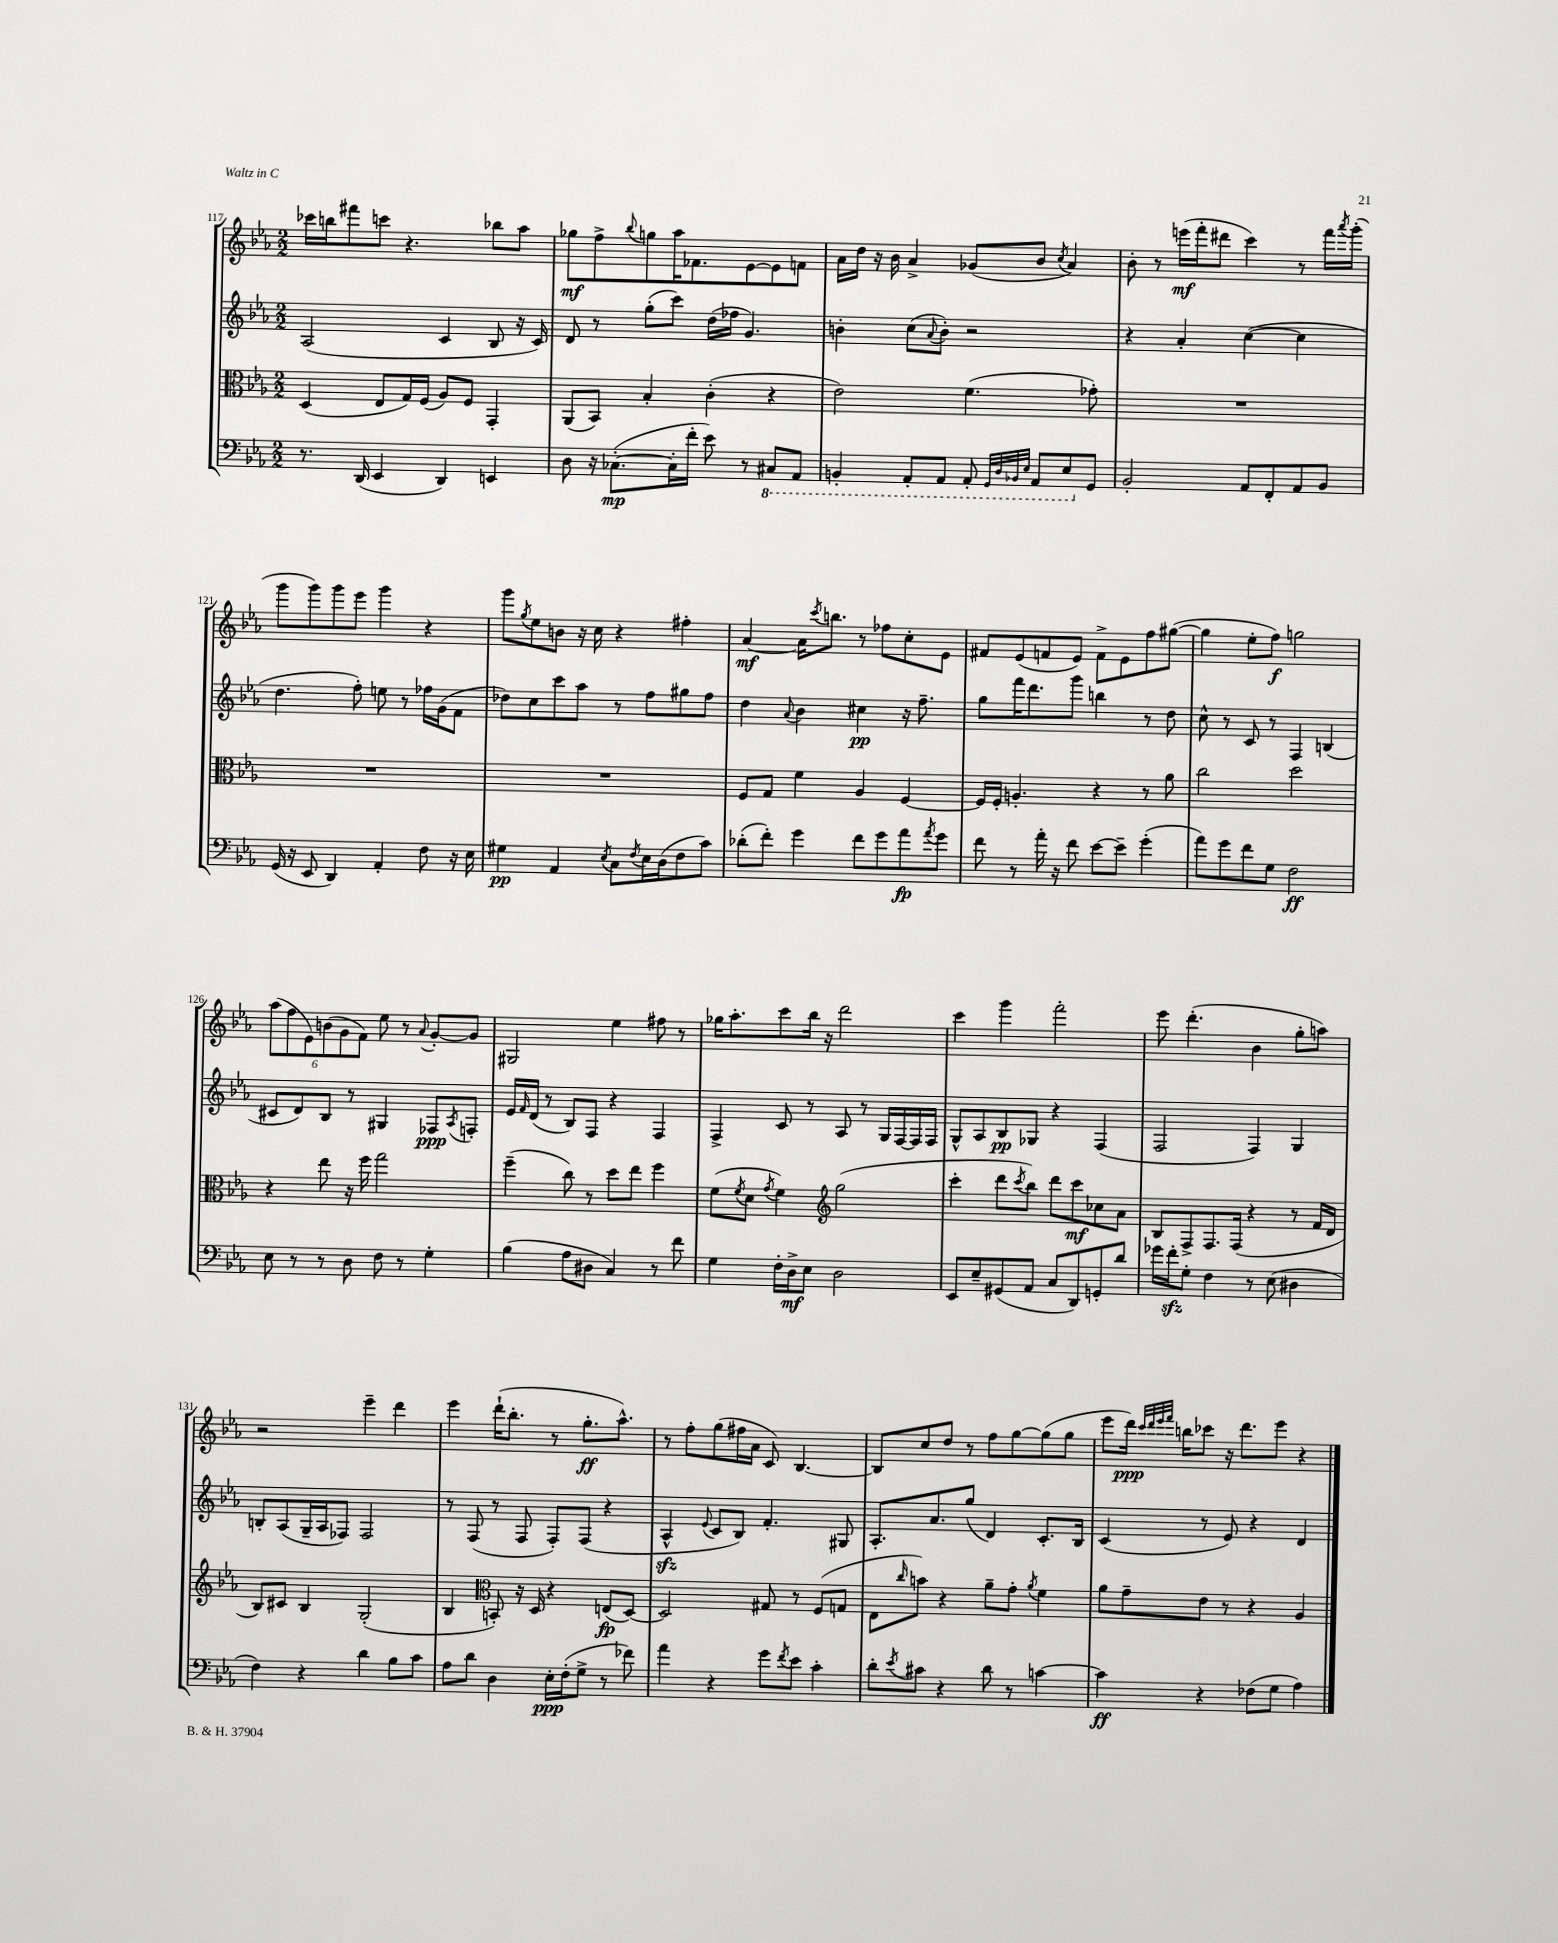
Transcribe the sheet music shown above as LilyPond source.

<<
\new StaffGroup <<
\new Staff = "s0" {
    \clef treble \key ees \major \numericTimeSignature \time 2/2
    ces'''16 b''16 fis'''8 c'''8 r4. bes''8 aes''8 |
    ges''8\mf f''8-> \appoggiatura { bes''8 } g''8 aes''16 fes'8. ees'8~ ees'8 f'8 |
    aes'16 d''16 r16 bes'16 aes'4-> ges'8( bes'8 \acciaccatura { c''8 } aes'4) |
    bes'8-. r8 e'''16\mf( f'''16-. dis'''8 c'''4) r8 f'''16 \acciaccatura { aes'''8 } g'''16-.( |
    g'''8 g'''8) g'''8 ees'''8 g'''4 r4 |
    g'''8 \acciaccatura { g''8 } ees''8 b'8 r16 c''16 r4 fis''4-. |
    aes'4~\mf aes'16 \acciaccatura { c'''8 } b''8. r8 fes''8 c''8-. ees'8 |
    fis'8 ees'8( f'8 ees'8) f'8-> ees'8 f''8 gis''8~( |
    gis''4 ees''8-. f''8\f) g''2 |
    \tuplet 6/4 { aes''8( f''8 ees'8) b'8( g'8 f'8) } ees''8 r8 \appoggiatura { aes'8 } g'8~-. g'8 |
    gis2 ees''4 fis''8 r8 |
    ges''16 aes''8.-. c'''8 bes''16 r16 d'''2 |
    c'''4 g'''4 f'''2-. |
    ees'''8 d'''4.-.( bes'4 g''8-. a''8) |
    r2 ees'''4-- d'''4 |
    ees'''4 d'''16-!( bes''8.-. r8 g''8.-.\ff aes''8.-^) |
    r8 f''8-. g''8( fis''16 aes'16 c'8) bes4.~ |
    bes8 c''8 d''8 r8 f''8 g''8~ g''8( g''8 |
    ees'''8 d'''16\ppp) \grace { c'''32 d'''32 ees'''32 f'''32 } b''16 ces'''8 r16 d'''8. ees'''8 r4 \bar "|." |
}
\new Staff = "s1" {
    \clef treble \key ees \major \numericTimeSignature \time 2/2
    aes2( c'4 bes8 r16 c'16) |
    d'8 r8 g''8-.( c'''8) d''16( fes''16 g'4.) |
    b'4-. c''8( \appoggiatura { aes'8 } b'8-.) r2 |
    r4 aes'4-. c''4~( c''4 |
    d''4. f''8-.) e''8 r8 fes''16 g'16( f'8 |
    des''8) c''8 c'''8 aes''8 r8 f''8 gis''8 f''8 |
    d''4 \appoggiatura { aes'8 } bes'4 cis''4\pp r16 f''8.-- |
    g''8 f'''16 d'''8. g'''8 b''4 r8 d''8 |
    c''8-^ r8 c'8 r8 f4 b4( |
    cis'8 d'8) bes8 r8 gis4 fes8\ppp \acciaccatura { aes8 } f8-. |
    ees'16 \grace { f'16 } d'16( r8 bes8) f8 r4 f4 |
    f4-> c'8 r8 aes8 r8 g16 f16~ f16 f16 |
    g8-^ aes8 bes8\pp ges8 r4 f4( |
    f2 f4) g4 |
    b8-. aes8( g16-- aes16 fes8) fes2 |
    r8 f8( r8 f8 f8-.) f8( r4 |
    aes4-^\sfz \appoggiatura { ees'8 } c'8 bes8) f'4.-. gis8 |
    aes8.-. aes'8. g''8( d'4) c'8.-. bes16 |
    c'4( r8 ees'8) r4 d'4 \bar "|." |
}
\new Staff = "s2" {
    \clef alto \key ees \major \numericTimeSignature \time 2/2
    d4( ees8 g16) f16( aes8) f8 g,4-. |
    aes,8( bes,8) bes4-. c'4-.( r4 |
    ees'2) f'4.( ges'8-.) |
    R1 |
    R1 |
    R1 |
    f8 g8 f'4 aes4 f4~ |
    f16 f16-. a4.-. r4 r8 aes'8 |
    c''2 d''2 |
    r4 ees''8 r16 f''16 g''2 |
    f''4--( c''8) r8 d''8 ees''8 f''4 |
    f'8( \acciaccatura { f'8 } d'8 \acciaccatura { g'8 } f'4) \clef treble g''2( |
    c'''4-. d'''8 \acciaccatura { c'''8 } bes''8) d'''8 c'''8\mf ces''8 aes'8 |
    bes8 f8-> f8. f16( r4 r8 f'16 d'16 |
    bes8) cis'8 bes4 g2-.( |
    bes4 \clef alto b,8-.) r16 d16 r4 e8\fp( d8~) |
    d2 gis8 r8 f8( g8 |
    ees8 \grace { c''16 } b'8) r4 aes'8-- g'8-. \acciaccatura { aes'8 } f'4 |
    aes'8 g'8-- ees'8 r8 r4 aes4 \bar "|." |
}
\new Staff = "s3" {
    \clef bass \key ees \major \numericTimeSignature \time 2/2
    r8. d,16( ees,4 d,4) e,4 |
    d8 r16 ces8.~-.\mp( ces16-. f'16-. ees'8) r8 \ottava #-1 cis,8 aes,,8 |
    b,,4-. aes,,8-. aes,,8 aes,,8-. \grace { g,,32 d,32 bes,,32 ees,32 } aes,,8 ees,8 \ottava #0 g,8 |
    bes,2-. aes,8 f,8-. aes,8 bes,8 |
    g,16( r16 ees,8 d,4) aes,4-. f8 r16 ees16 |
    gis4\pp aes,4 \acciaccatura { ees8 } c8 \acciaccatura { f8 } ees16 d16( f8 c'8) |
    des'8-.( f'8-.) g'4 f'8 g'8 aes'8\fp \acciaccatura { aes'8 } g'8 |
    f'8 r8 aes'16-. r16 f'8 ees'8~ ees'8-- g'4-.( |
    aes'8) g'8 f'8 g8 f2\ff |
    ees8 r8 r8 d8 f8 r8 g4-. |
    bes4( aes8 dis8 c4) r8 f'8 |
    g4 f16-. d16->\mf ees8 d2 |
    ees,8 ees8-- gis,8( aes,8 c8 d,8) g,8-. d'8 |
    ges'16 f'16-.\sfz g8-. f4 r8 ees8( dis4 |
    f4) r4 d'4 bes8 c'8 |
    aes8 d'8 d4 ees16-.\ppp f16-.( g8-> r8 fes'8) |
    aes'4 r4 g'8 \acciaccatura { f'8 } ees'8 c'4-. |
    d'8-. \acciaccatura { ees'8 } cis'8 r4 d'8 r8 c'4~ |
    c'4\ff r4 fes8( g8 aes4) \bar "|." |
}
>>
>>
\layout { \context { \Score currentBarNumber = #117 } }
